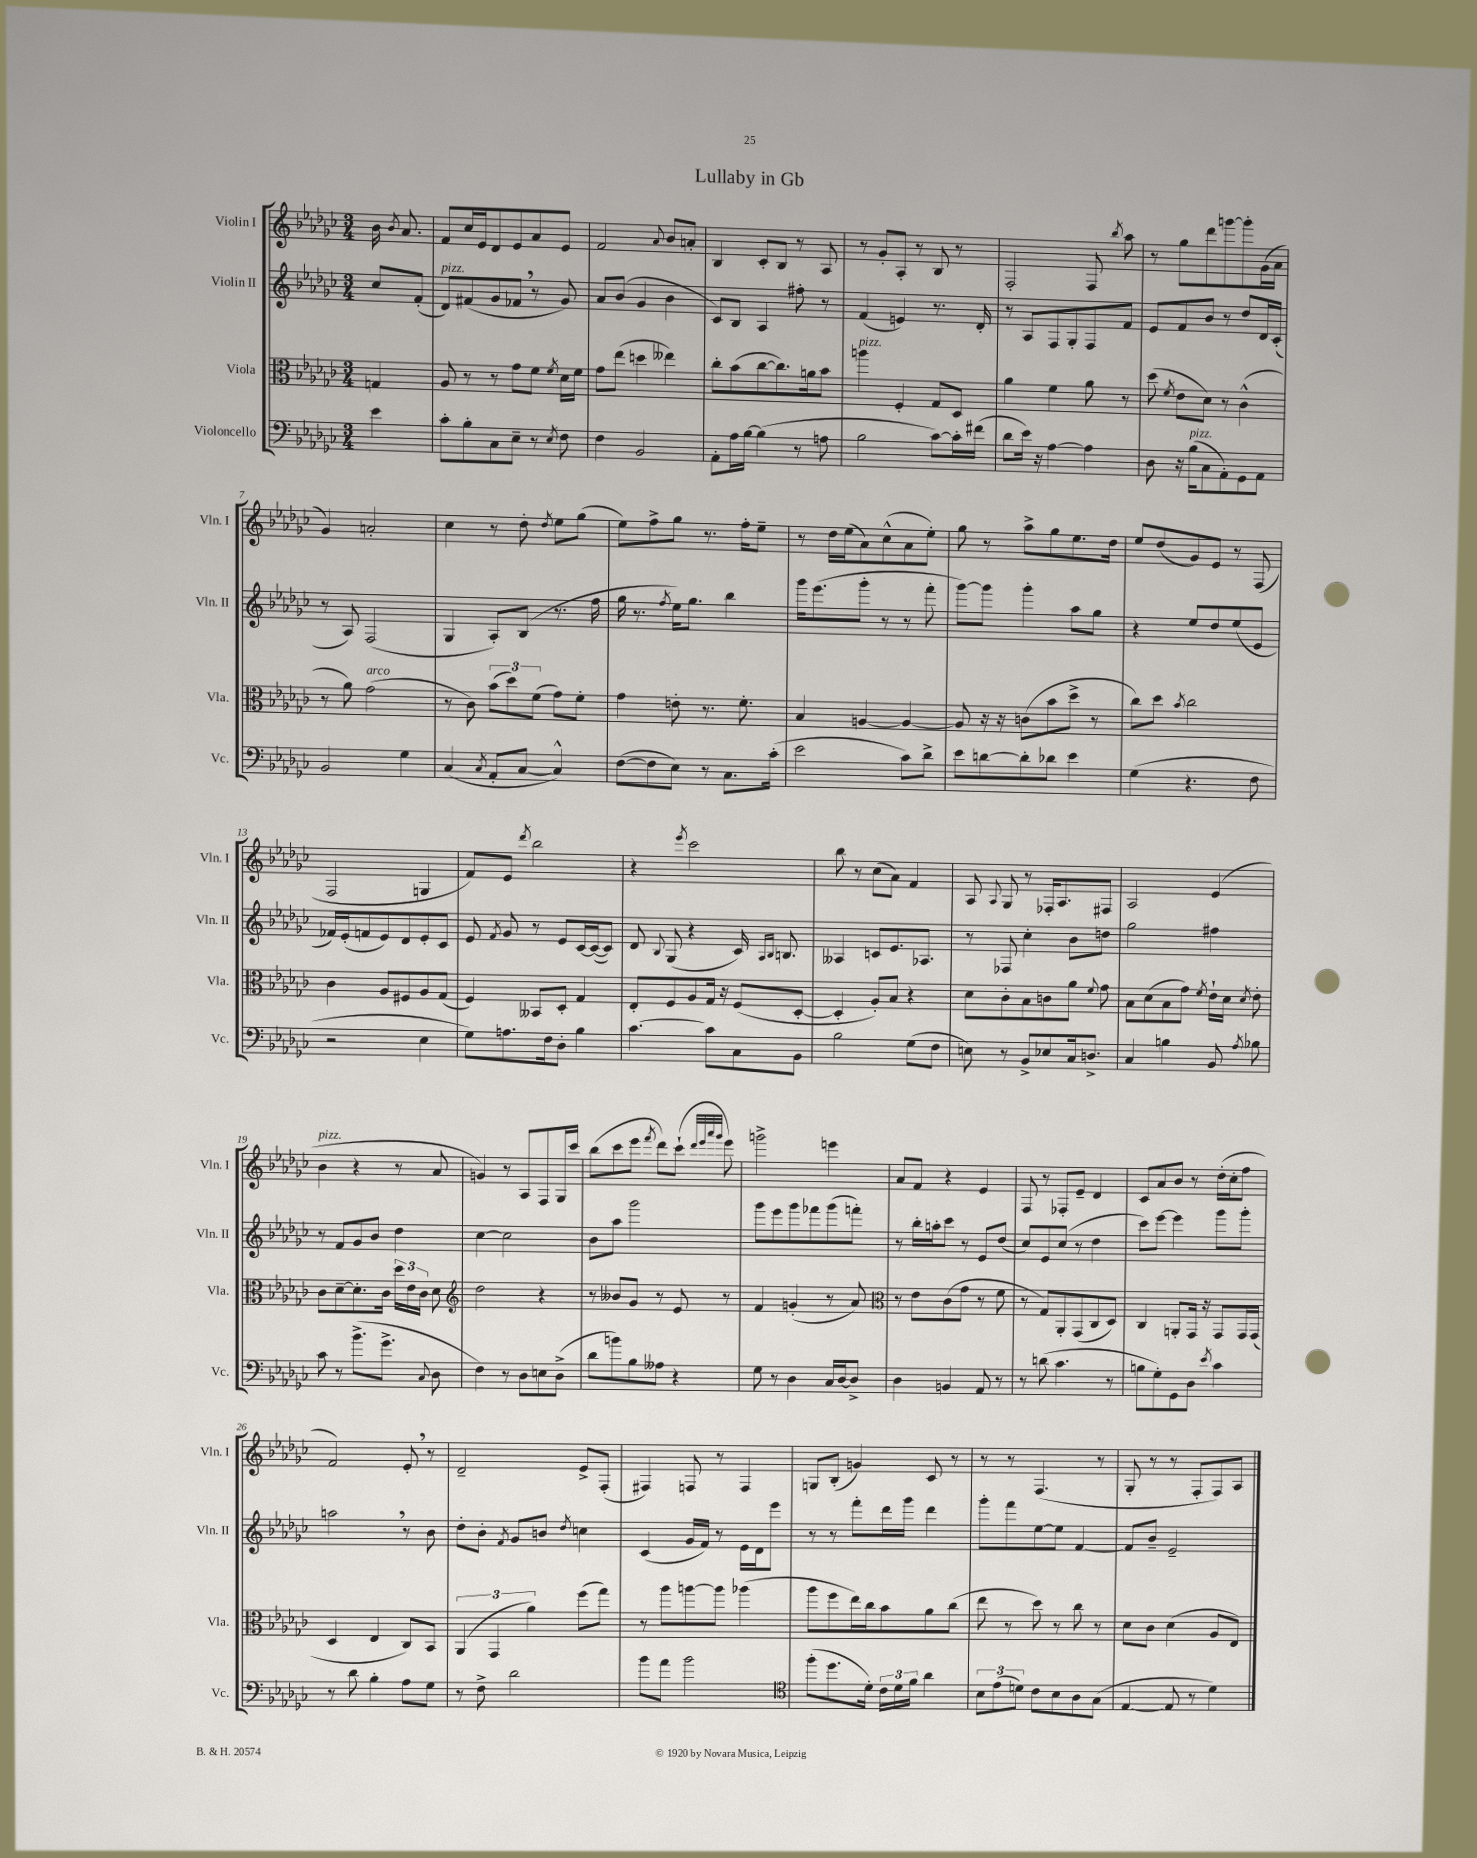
\header { title = "Lullaby in Gb" }
<<
\new StaffGroup <<
\new Staff = "s0" \with { instrumentName = "Violin I" shortInstrumentName = "Vln. I" } {
    \clef treble \key ges \major \numericTimeSignature \time 3/4 \partial 4
    \autoBeamOff bes'16 \acciaccatura { bes'8 } aes'8. |
    f'8[ ces''16 ees'16 des'8 ees'8 aes'8 ees'8] |
    f'2 \appoggiatura { aes'8 } bes'8[ a'8]-. |
    bes4 ces'8[-. bes8] r8 aes8 |
    r8 ges'8[-. aes8]-. r8 bes8 r8 |
    f2-. f8 \acciaccatura { bes''8 } aes''8 |
    r8 ges''8[ des'''8 g'''8~ g'''8-. ges'16( aes'16] |
    ges'4) a'2-. |
    ces''4 r8 des''8-. \acciaccatura { des''8 } ees''8[ ges''8]( |
    ees''8[) f''8-> ges''8] r8. f''16[-. ees''8]-- |
    r8 des''16[ ees''16( aes'8) ces''8-^( aes'8 ees''8]-.) |
    ges''8 r8 aes''8[-> ges''8 ees''8. des''16] |
    ees''8[ des''8( ges'8) ees'8] r8 f8( |
    f2 g4 |
    f'8[) ees'8] \acciaccatura { des'''8 } bes''2 |
    r4 \acciaccatura { ees'''8 } ces'''2 |
    bes''8 r8 ces''8[( aes'8]) f'4 |
    aes8 \appoggiatura { aes8 } ges8 r8 fes16[-. aes8. fis8] |
    aes2 ees'4( |
    bes'4^\markup { \italic "pizz." } r4 r8 aes'8 |
    g'4) r8 aes8[ f8 ges16 ces'''16] |
    bes''8[( ces'''8 ees'''8] \acciaccatura { f'''8 } des'''8[) ces'''8]-!( \grace { des'''32[ ees'''32 aes'''32 ges'''32] } ees'''8) |
    g'''2-> e'''4 |
    aes'8[ f'8] r4 ees'4 |
    f8 r8 fes8[-. ees'8]-- des'4 |
    ces'8[ aes'8 bes'8] r8 des''16[-.( ces''16-. f''8] |
    f'2) ees'8-. \breathe r8 |
    des'2-- ees'8[-> f8]-.( |
    fis4) f8 r8 f4 |
    g8[ bes8]-.( g'4) ces'8 r8 |
    r8 r8 f4.( r8 |
    ges8-. r8 r8 f8[-. f8) aes8] \bar "|." |
}
\new Staff = "s1" \with { instrumentName = "Violin II" shortInstrumentName = "Vln. II" } {
    \clef treble \key ges \major \numericTimeSignature \time 3/4 \partial 4
    \autoBeamOff ces''8[ f'8]-.( |
    des'8[^\markup { \italic "pizz." }) fis'8( ges'8 fes'8] \breathe r8 ges'8) |
    aes'8[ bes'8]( ges'4 bes'4 |
    ces'8[) bes8] aes4 fis''8-. r8 |
    f'4( e'4) r8. des'16-. |
    r8 aes8[ f8 ges8-. f8 f'8] |
    ees'8[ f'8 bes'8] r8 des''8[ des'16 ces'16]-.( |
    r8 aes8) f2( |
    ges4 aes8[-.) bes8]( r8. f''16 |
    ges''16 r8. \acciaccatura { f''8 } ees''16[) ges''8.] bes''4 |
    ges'''16[ ees'''8.( ges'''8]-. r8 r8 f'''8-. |
    ges'''8[~) ges'''8] ges'''4-. aes''8[ ges''8] |
    r4 ees''8[ des''8 ees''8( ees'8] |
    fes'16[) ees'16-.( f'8 ees'8) des'8 ees'8-. ces'8] |
    ees'8 \acciaccatura { f'8 } ges'8 r8 ees'8[ ces'16~ ces'16~( ces'8]) |
    des'8 \appoggiatura { bes8 } ges8( r4 ces'16) \grace { aes16[ bes16] } b8. |
    aeses4 c'8[ ees'8. aes8.] |
    r8 fes8 ces''4-. bes'8[ d''8] |
    ges''2 fis''4 |
    r8 f'8[ ges'8 bes'8] des''4 |
    ces''4~ ces''2 |
    bes'8[ aes''8] ges'''2 |
    ges'''8[ ees'''8 ges'''8 fes'''8 ges'''8( f'''8]-.) |
    r8 bes''16[-. a''16-. ces'''8] r8 ees'8[ des''8]( |
    ces''8[) ees'8 ces''8]( r8 des''4 |
    ces'''8[) ees'''8]~ ees'''4 ges'''8[ ges'''8]-. |
    a''2 \breathe r8 bes'8 |
    des''8[-. bes'8]-. \acciaccatura { f'8 } ges'8[ b'8] \acciaccatura { des''8 } c''4 |
    ces'4( ges'16[ f'16]) r8 ees'16[ des'16 ees'''8] |
    r8 r8 f'''8[-. des'''16 ges'''16] des'''4 |
    ges'''8[-. f'''8 ees''8~ ees''8] f'4~ |
    f'8[ bes'8]-- ees'2-- \bar "|." |
}
\new Staff = "s2" \with { instrumentName = "Viola" shortInstrumentName = "Vla." } {
    \clef alto \key ges \major \numericTimeSignature \time 3/4 \partial 4
    \autoBeamOff g4 |
    aes8 r8 r8 ges'8[ f'8] \acciaccatura { f'8 } des'16[ f'16] |
    ges'8[ ees''8]( d''4 eeses''4) |
    ces''8[-. bes'8( ces''8~ ces''8.) a'16 bes'8] |
    a''4^\markup { \italic "pizz." } f4-. ges8[ des8] |
    aes'4 f'4 aes'8 r8 |
    des''8( \acciaccatura { f'8 } ees'8[ des'8]) r8 ces'4-^( |
    r8 aes'8) ges'2^\markup { \italic "arco" }( |
    r8 ces'8) \tuplet 3/2 { bes'8[( des''8) f'8]( } ges'8[) f'8]-. |
    ges'4 e'8-. r8. f'8.-. |
    bes4 a4~ a4~ |
    a8 r16 r16 c'8[( bes'8 des''8]-> r8 |
    ces''8[) des''8] \acciaccatura { bes'8 } ces''2 |
    ces'4 aes8[ fis8 aes8 ges8]( |
    f4) beses,8[ des8]-. ges4 |
    ees8[-. f8 aes8 ges16] r16 f8[( des8]~-. |
    des4-. aes8[-.) bes8] r4 |
    des'8[ ces'8-. bes8 c'8 aes'8] \appoggiatura { f'8 } ges'8 |
    bes8[ des'8( bes8 ges'8]) \acciaccatura { f'8 } ees'16[-! des'16] \acciaccatura { des'8 } ees'8-. |
    ces'8[ des'8~-- des'8.-. ces'16] \tuplet 3/2 { des''16[ ees'16 ces'16] } des'8 |
    \clef treble des''2 r4 |
    r8 beses'8[ ges'8] r8 ees'8 r8 |
    f'4 g'4-.( r8 aes'8) |
    \clef alto r8 ees'8[ ces'8( ges'8] r8 f'8 |
    r8 ges8[) aes,8-. ges,8( ces8 des8]) |
    ces4 a,8[-. ges,16] r16 ges,8[ ges,16 ges,16]( |
    des4 ees4 ces8[) bes,8] |
    \tuplet 3/2 { aes,4( ges,4 aes'4) } f''8[( ges''8]) |
    r8 aes''8[ a''8~ a''8] aes''4( |
    aes''8[ f''8 ees''16) ces''16 bes'8 aes'8 ces''8]( |
    ees''8 r8 des''8) r8 ces''8 r8 |
    des'8[ ces'8] des'4( aes8[ ees8]) \bar "|." |
}
\new Staff = "s3" \with { instrumentName = "Violoncello" shortInstrumentName = "Vc." } {
    \clef bass \key ges \major \numericTimeSignature \time 3/4 \partial 4
    \autoBeamOff ees'4 |
    ces'8[-. bes8-. ces8 ees8]-- r8 \acciaccatura { ees8 } f8 |
    f4 bes,2 |
    aes,8[-. aes16 bes16]~ bes4( r8 a8 |
    bes2 ces'8[~) ces'16-. fis'16]( |
    des'8[ ees'16]) r16 aes4~ aes4 |
    des8 r16 bes16[^\markup { \italic "pizz." }( ces8 aes,8-.) ges,8 aes,8] |
    bes,2 ges4 |
    ces4( \acciaccatura { ces8 } aes,8[-. ces8]~ ces4-^) |
    f8[~( f8 ees8]) r8 ces8.[ ces'16]-.( |
    ees'2 ces'8[) des'8]-> |
    ees'8[ d'8~ d'8-. des'8] ees'4 |
    ges4( r4. f8 |
    r2 ees4 |
    ges8[) a8. f16 des8]-. bes4 |
    ces'4.~ ces'8[ ces8 bes,8] |
    bes2 ges8[( f8] |
    e8) r8 bes,8[-> ees8 ces16 d8.]-> |
    ces4 b4 bes,8 \acciaccatura { aes8 } bes8 |
    ces'8 r8 bes'8.[->( ges'8.]-> \appoggiatura { ces8 } des8 |
    f4) r8 des8[ e8 des8]->( |
    des'8[ b'8) bes8 aeses8] r4 |
    ges8 r8 des4 ces16[ des16~ des8]-> |
    des4 b,4 aes,8 r8 |
    r8 d'8( ces'4. r8 |
    b8[ ges8-.) ges,8 des8] \acciaccatura { ees'8 } ces'4 |
    r8 des'8 bes4-. aes8[ ges8] |
    r8 f8-> des'2 |
    bes'8[ aes'8] bes'2 |
    \clef tenor f''8[-.( des''8. des'16]-.) \tuplet 3/2 { ces'16[ des'16 f'16] } aes'4 |
    \tuplet 3/2 { bes8[ ees'8( d'8]) } ces'8[ bes8 aes8 ges8]( |
    ees4~ ees8 r8 des'4) \bar "|." |
}
>>
>>
